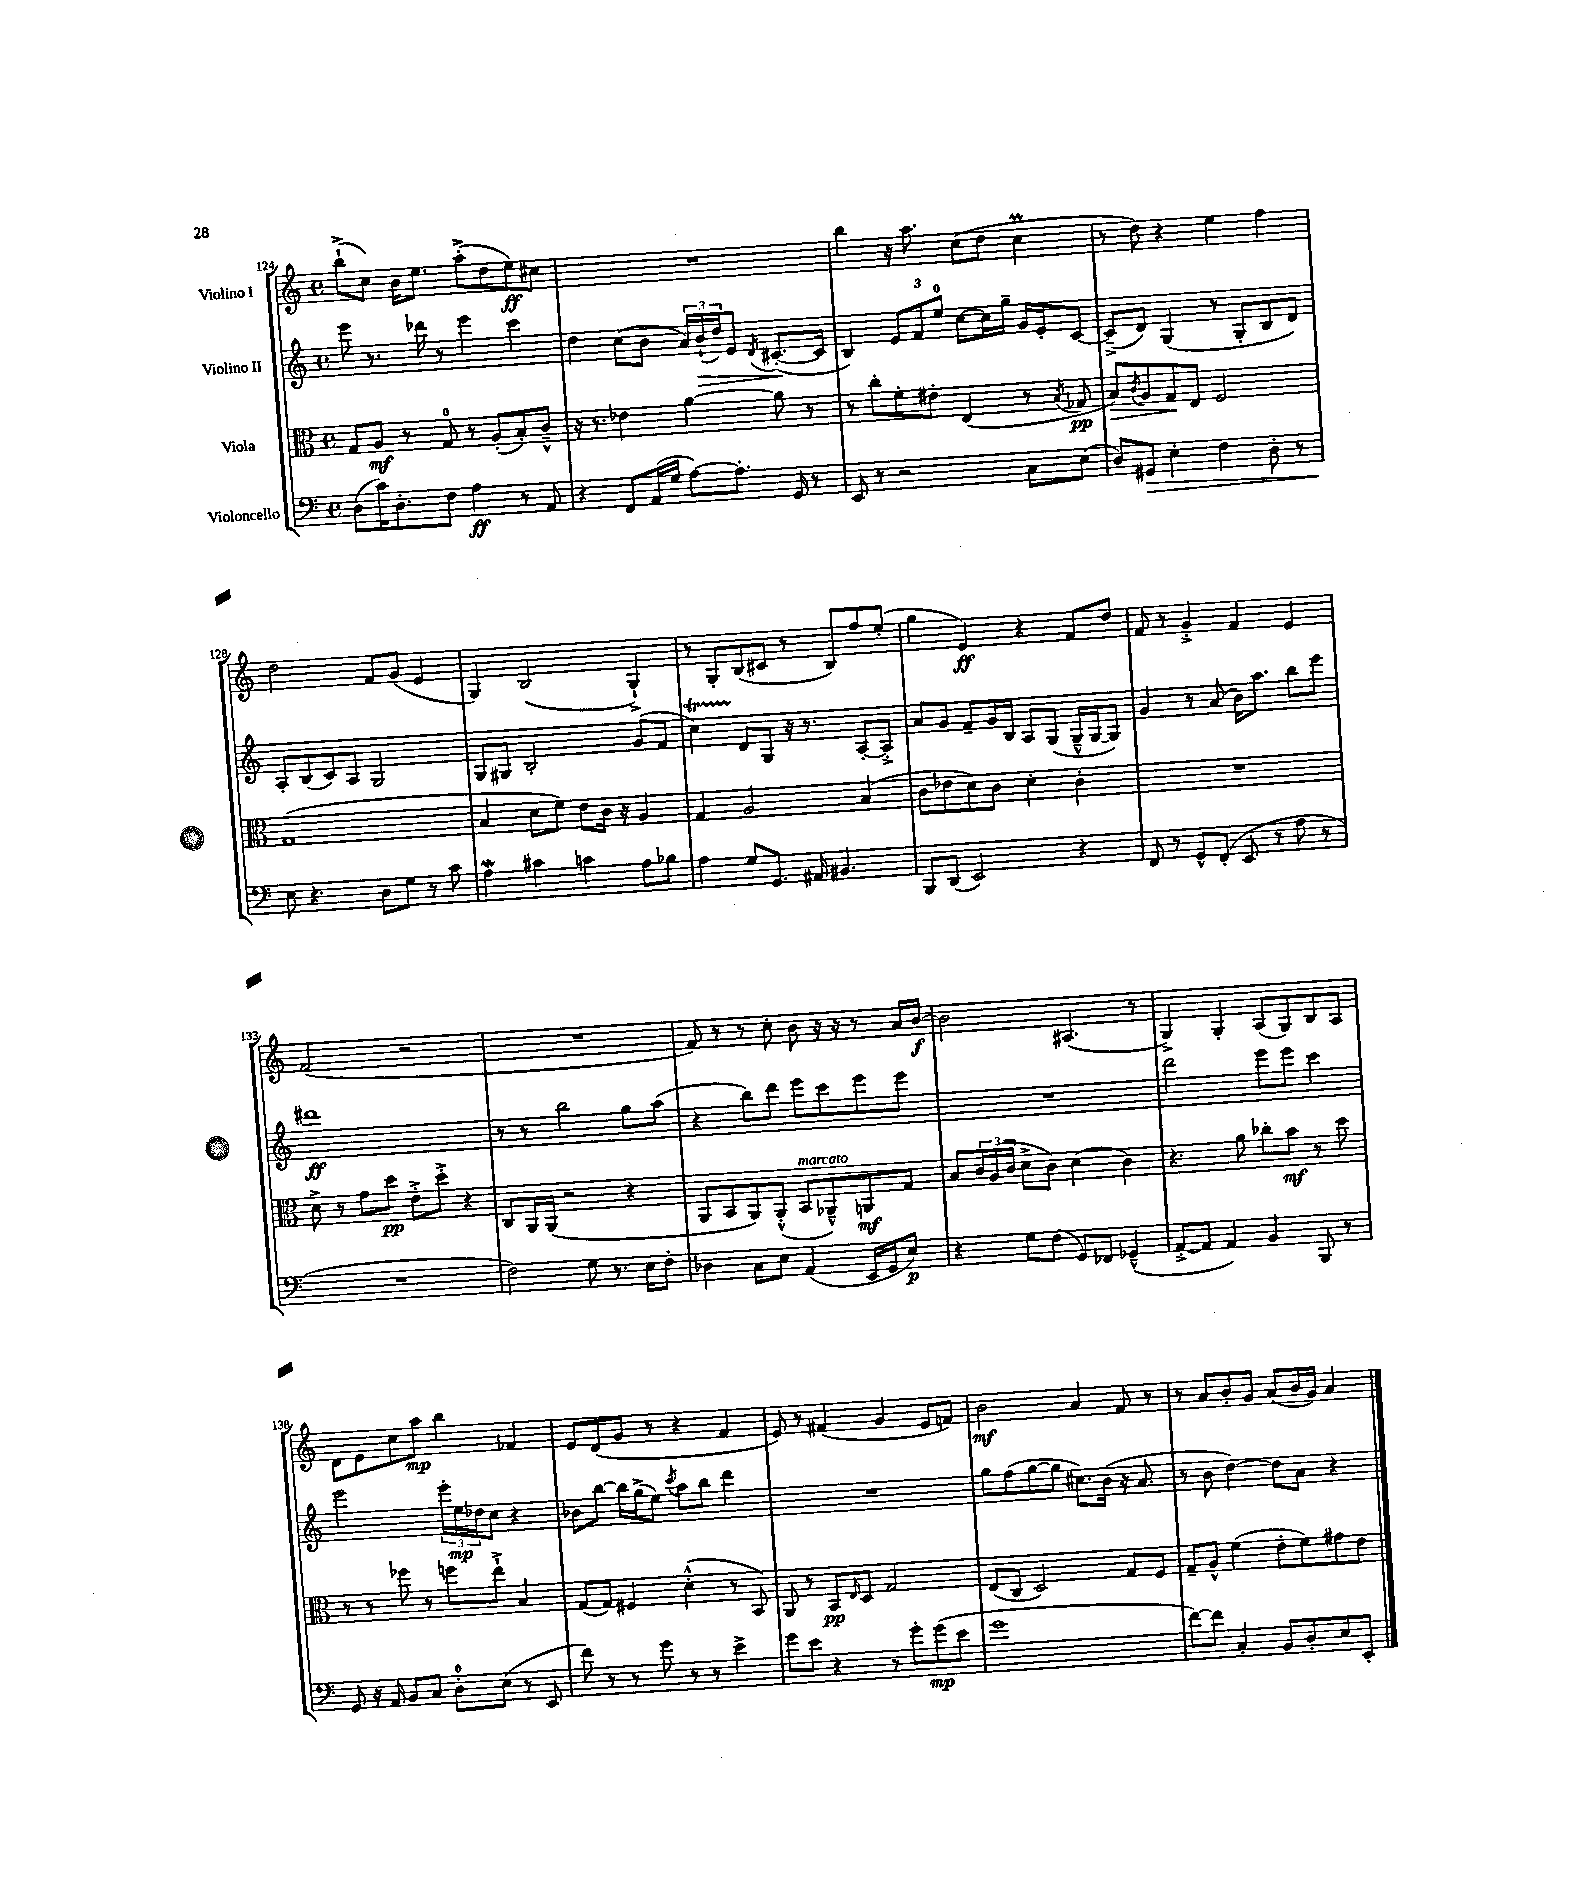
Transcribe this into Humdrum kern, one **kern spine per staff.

**kern	**kern	**kern	**kern
*staff4	*staff3	*staff2	*staff1
*clefF4	*clefC3	*clefG2	*clefG2
*k[]	*k[]	*k[]	*k[]
*M4/4	*M4/4	*M4/4	*M4/4
*met(c)	*met(c)	*met(c)	*met(c)
(8D	8G	8eee	(8bb`^
16c)	8A	8.r	8cc)
8.D'	.	.	.
.	8r	.	16b
.	.	16ddd-	8.ee
8F	8G	8r	.
4A	8r	4eee	(8aa'^
.	(8A'	.	8dd
8r	8B')	4ccc	8ee)
8AA	8c~^^	.	8cc#
=	=	=	=
4r	16r	4dd	1r
.	8.r	.	.
8FF	4e-	(8cc	.
(16AA	.	8b	.
16G	.	.	.
[8A)	[4a	24a)	.
.	.	(24b`	.
.	.	24dd)	.
8.A']	.	8e	.
.	.	8qd	.
.	8a]	([8.c#'	.
16GG	.	.	.
8r	8r	.	.
.	.	16c#]	.
=	=	=	=
8EE	8r	4B)	4bb
8r	8cc'	.	.
2r	8f'	12e	16r
.	.	.	8.aa
.	.	12f	.
.	8e#'	.	.
.	.	12ee	.
.	(4E	[8cc	(8cc
.	.	16cc]	8dd
.	.	16gg~	.
8C	8r	16g	4cc
.	.	16e'	.
.	8qB	.	.
(8E	8G-	[8c	.
=	=	=	=
8D)	8B)	(8c~^]	8r
.	8qc	.	.
8GG#	8A	8d)	8dd)
4E'	8G	(4G	4r
.	8E	.	.
4F	2F	8r	4ee
.	.	8G'	.
8D'	.	8B	4ff
8r	.	8d)	.
=	=	=	=
8E	(1G	8A'	2dd
4.r	.	(8B	.
.	.	8c)	.
.	.	8A	.
8D	.	2G	8f
8G	.	.	(8g
8r	.	.	4e
8c	.	.	.
=	=	=	=
4A	4B	8G	4G)
.	.	8G#	.
4c#	8d	2B'	(2B
.	8f)	.	.
4c	8e	.	.
.	16c	.	.
.	16r	.	.
8A	4A	(8g	4G`^)
8B-	.	8f	.
=	=	=	=
4A	4G	4cc)	8r
.	.	.	8G'
8G	2A	8d	(8B
8.GG	.	8G	8c#
.	.	16r	8r
16AA#	.	8.r	.
4.BB#	.	.	8B)
.	(4B	[8A'	8ff
.	.	8A'^]	(8ee'
=	=	=	=
8BBB	8c	8a	4gg
(8DD	8e-	8g	.
2EE)	8d)	8f~	4e)
.	8c	16g	.
.	.	16B	.
.	4d'	8A	4r
.	.	(8G	.
4r	4c'	16G~^^	8f
.	.	[16G	.
.	.	8G])	8dd
=	=	=	=
8FF	1r	4g	8f
8r	.	.	8r
8GG^^	.	8r	4g'^
(8FF'	.	(8a	.
8EE	.	16b)	4f
.	.	8.aa	.
8r	.	.	.
8A	.	8bb	4e
8r	.	8eee	.
=	=	=	=
1r	8d^	1ddd#	(2f
.	8r	.	.
.	8g	.	.
.	8dd	.	.
.	8e'^	.	2r
.	8dd'^	.	.
.	4r	.	.
=	=	=	=
2F)	8C	8r	1r
.	16AA	8r	.
.	(16AA	.	.
.	2r	2bb	.
8G	.	.	.
8.r	.	.	.
.	4r	8gg	.
16E	.	.	.
8F'	.	(8aa	.
=	=	=	=
4D-	8AA	4r	8f)
.	8BB	.	8r
8C	8AA)	8bb)	8r
8E	(8AA'^^	8ddd	8cc'
(4AA	8BB	8eee	8b
.	8AA-~^^)	8ccc	16r
.	.	.	16r
16EE	8AA	8eee	8r
16GG	.	.	.
8E)	8G	8eee	16a
.	.	.	[16b
=	=	=	=
4r	8B	1r	2b]
.	24c	.	.
.	(24A	.	.
.	24c	.	.
8G	8d^	.	.
(8F	8c)	.	.
8GG)	(4d	.	(4.A#
8FF-	.	.	.
(4GG-~^^	4c)	.	.
.	.	.	8r
=	=	=	=
[8AA'^	4.r	2ddd	4G^)
8AA]	.	.	.
4AA)	.	.	4G'
.	8a	.	.
4BB	8cc-'	8eee	(8A
.	8b	8eee	8G)
8BBB	8r	4ccc	8B
8r	8dd	.	8A
=	=	=	=
8GG	8r	2eee	8d
16r	8r	.	8e
16AA	.	.	.
8BB	8ff-	.	8cc
8C	8r	.	8aa
8D'	8ff	24eee'	4bb
.	.	24ee	.
.	.	24dd-	.
(8E	8ee`^	8cc	.
8r	4B	4r	4f-
8EE	.	.	.
=	=	=	=
8f)	(8G	8b-	8e
8r	8G)	[8bb	(8d
8r	4F#	16bb]	8g
.	.	(16gg^	.
8g	.	8ee)	8r
.	.	8qccc	.
8r	(4d'^^	8aa	4r
8r	.	8bb	.
4e^	8r	4ddd	4f
.	8BB)	.	.
=	=	=	=
8g	8AA	1r	8e)
8e	8r	.	8r
4r	8BB	.	(4f#
.	16qqE	.	.
.	8D	.	.
8r	2G	.	4g
8g'	.	.	.
(8g	.	.	8e
8e	.	.	8f)
=	=	=	=
1g	(8E	8gg	2b
.	8C	(8ff	.
.	2D)	[8gg	.
.	.	8gg]	.
.	.	8.cc#)	4a
.	.	(16b	.
.	8G	16r	8f
.	.	8.a	.
.	8F	.	8r
=	=	=	=
[8f)	8G~	8r	8r
8f]	8A^^	8b	8a
4C'	(4f	[4dd)	8b'
.	.	.	8g
8BB	8e'	8dd]	(8a
8D'	8f)	8a	16b
.	.	.	16g)
8E	8g#	4r	4a
8EE'	8e	.	.
==	==	==	==
*-	*-	*-	*-
